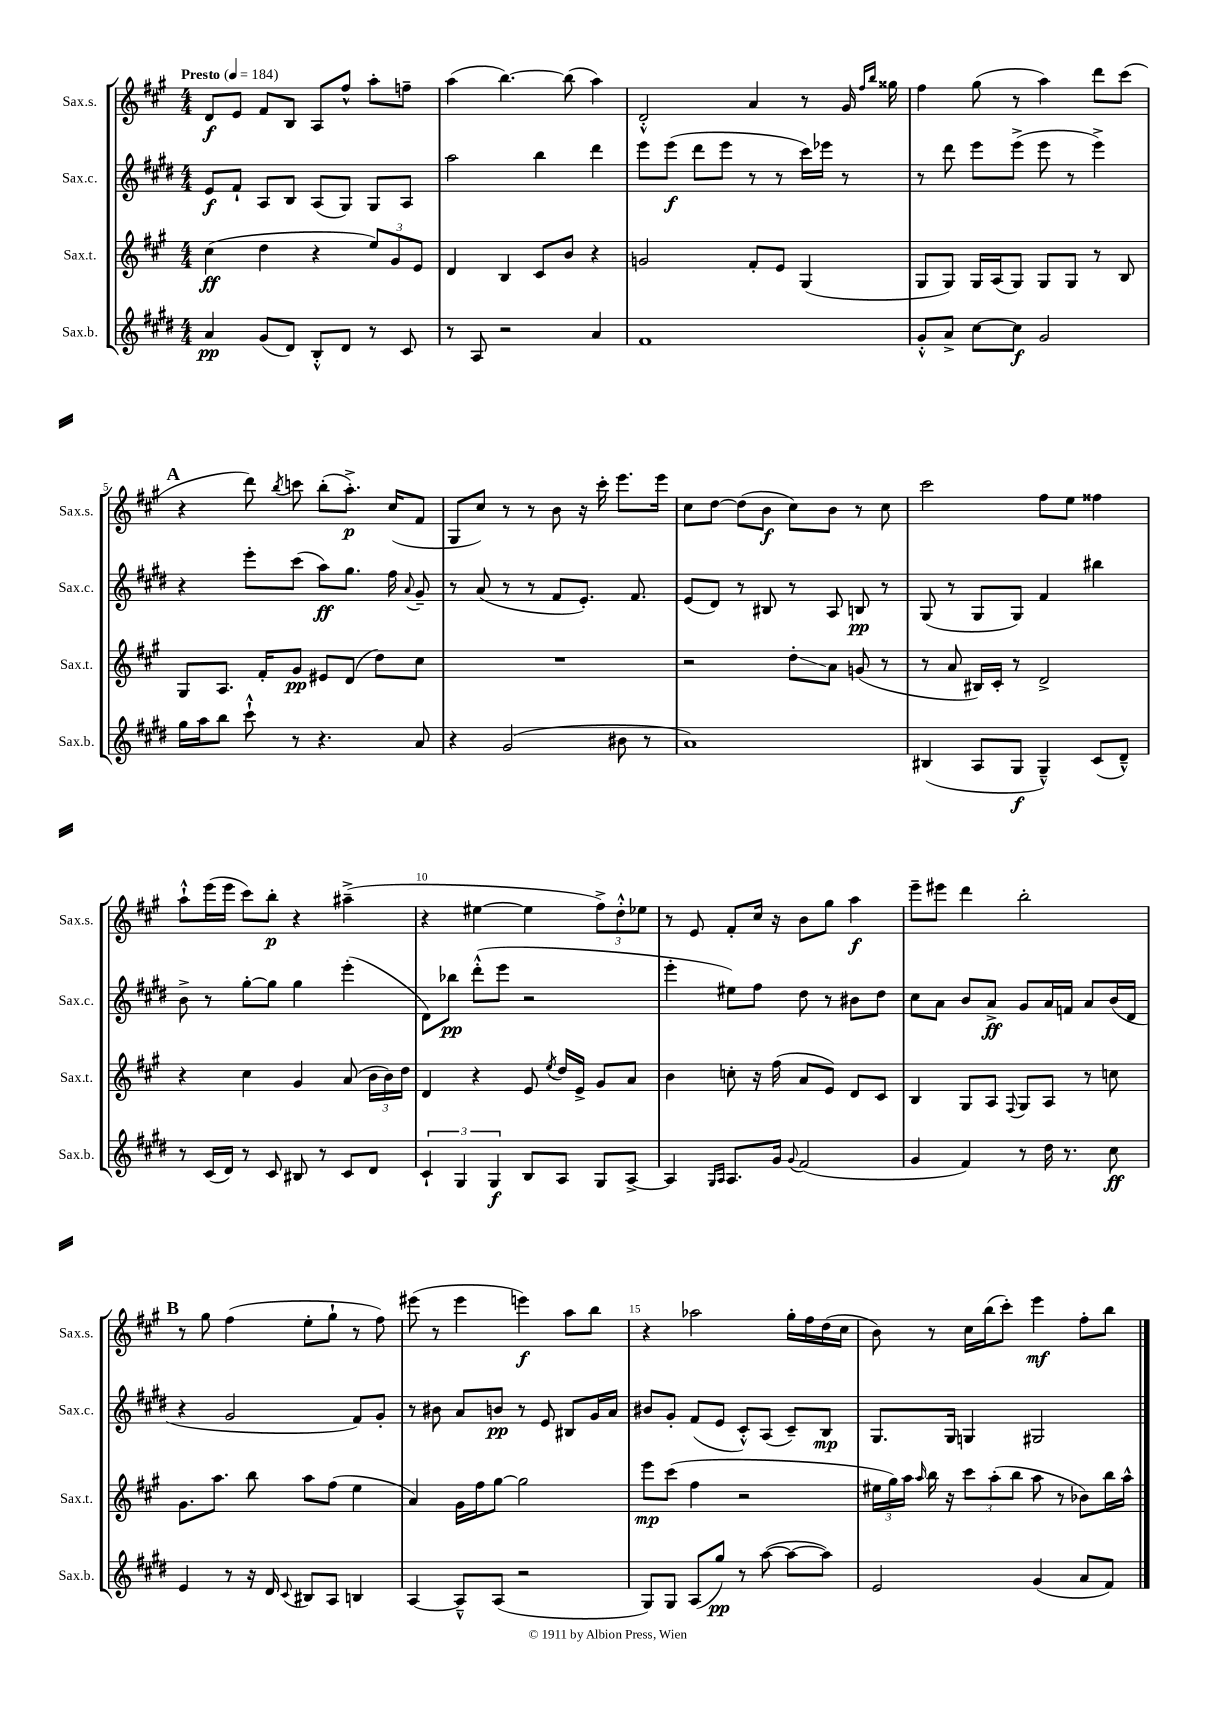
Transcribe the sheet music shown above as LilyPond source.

<<
\new StaffGroup <<
\new Staff = "s0" \with { instrumentName = "Sax.s." shortInstrumentName = "Sax.s." } {
    \clef treble \key a \major \numericTimeSignature \time 4/4 \tempo "Presto" 4 = 184
    \autoBeamOff d'8[\f e'8] fis'8[ b8] a8[ fis''8]-^ a''8[-. f''8]-- |
    a''4( b''4.~) b''8( a''4) |
    d'2-.-^ a'4 r8 gis'16 \grace { fis''16[ b''16] } gisis''16 |
    fis''4 gis''8( r8 a''4) d'''8[ cis'''8]( |
    \mark \markup { \bold "A" } r4 d'''8) \acciaccatura { b''8 } c'''8 b''8[-.( a''8.]-.->\p) cis''16[( fis'8] |
    gis8[ cis''8]) r8 r8 b'8 r16 cis'''16-. e'''8.[ e'''16] |
    cis''8[ d''8]~ d''8[( b'8]\f cis''8[) b'8] r8 cis''8 |
    cis'''2 fis''8[ e''8] fisis''4 |
    a''8[-!-^ e'''16( e'''16] cis'''8[) b''8]-.\p r4 ais''4--->( |
    r4 eis''4~ eis''4 \tuplet 3/2 { fis''8[->) d''8-.-^ ees''8] } |
    r8 e'8 fis'8[-. cis''16] r16 b'8[ gis''8] a''4\f |
    e'''8[-- eis'''8] d'''4 b''2-. |
    \mark \markup { \bold "B" } r8 gis''8 fis''4( e''8[-. gis''8]-! r8 fis''8) |
    eis'''8( r8 eis'''4 e'''4\f) a''8[ b''8] |
    r4 aes''2 gis''16[-. fis''16 d''16( cis''16] |
    b'8) r8 cis''16[ b''16( cis'''8]-.) e'''4\mf fis''8[-. b''8] \bar "|." |
}
\new Staff = "s1" \with { instrumentName = "Sax.c." shortInstrumentName = "Sax.c." } {
    \clef treble \key e \major \numericTimeSignature \time 4/4
    \autoBeamOff e'8[\f fis'8]-! a8[ b8] a8[( gis8]) gis8[ a8] |
    a''2 b''4 dis'''4 |
    e'''8[ e'''8]\f( dis'''8[ e'''8] r8 r8 cis'''16[) ees'''16] r8 |
    r8 dis'''8 e'''8[ e'''8]->( e'''8 r8 e'''4->) |
    \mark \markup { \bold "A" } r4 e'''8[-. cis'''8]( a''8[\ff) gis''8.] fis''16 \appoggiatura { a'8 } gis'8-- |
    r8 a'8( r8 r8 fis'8[ e'8.]-.) fis'8. |
    e'8[( dis'8]) r8 bis8 r8 a8 b8\pp r8 |
    gis8( r8 gis8[ gis8]) fis'4 bis''4 |
    b'8-> r8 gis''8[~-. gis''8] gis''4 e'''4-.( |
    dis'8[) bes''8]\pp dis'''8[-.-^( e'''8] r2 |
    e'''4-. eis''8[) fis''8] dis''8 r8 bis'8[ dis''8] |
    cis''8[ a'8] b'8[ a'8]->\ff gis'8[ a'16 f'16] a'8[ b'16( dis'16] |
    \mark \markup { \bold "B" } r4 gis'2 fis'8[) gis'8]-. |
    r8 bis'8 a'8[ b'8]\pp r8 e'8 bis8[ gis'16 a'16] |
    bis'8[ gis'8]-. fis'8[( e'8] cis'8[-.-^) a8]( cis'8[--) b8]\mp |
    gis8.[ gis16] g4 gis2 \bar "|." |
}
\new Staff = "s2" \with { instrumentName = "Sax.t." shortInstrumentName = "Sax.t." } {
    \clef treble \key a \major \numericTimeSignature \time 4/4
    \autoBeamOff cis''4\ff( d''4 r4 \tuplet 3/2 { e''8[) gis'8 e'8] } |
    d'4 b4 cis'8[ b'8] r4 |
    g'2 fis'8[-. e'8] gis4( |
    gis8[ gis8]) gis16[ a16( gis8]) gis8[ gis8] r8 b8 |
    \mark \markup { \bold "A" } gis8[ a8.] fis'16[-. gis'8]\pp eis'8[ d'8]( d''8[) cis''8] |
    R1 |
    r2 d''8[-.\glissando a'8] g'8( r8 |
    r8 a'8 bis16[) cis'16]-. r8 d'2-> |
    r4 cis''4 gis'4 a'8( \tuplet 3/2 { b'16[ b'16) d''16] } |
    d'4 r4 e'8 \acciaccatura { e''8 } d''16[ e'16]-> gis'8[ a'8] |
    b'4 c''8-. r16 fis''16( a'8[ e'8]) d'8[ cis'8] |
    b4 gis8[ a8] \appoggiatura { fis8 } gis8[ a8] r8 c''8 |
    \mark \markup { \bold "B" } gis'8.[ a''8.] b''8 a''8[ fis''8]( e''4 |
    a'4) gis'16[ fis''16 gis''8]~ gis''2 |
    e'''8[\mp cis'''8]( fis''4 r2 |
    \tuplet 3/2 { eis''16[ gis''16) a''16] } \grace { a''16 } b''16 r16 \tuplet 3/2 { cis'''8[ a''8-.( b''8] } a''8 r8 bes'8[) b''16 a''16]-^ \bar "|." |
}
\new Staff = "s3" \with { instrumentName = "Sax.b." shortInstrumentName = "Sax.b." } {
    \clef treble \key e \major \numericTimeSignature \time 4/4
    \autoBeamOff a'4\pp gis'8[( dis'8]) b8[-.-^ dis'8] r8 cis'8 |
    r8 a8 r2 a'4 |
    fis'1 |
    gis'8[-.-^ a'8]-> cis''8[~ cis''8]\f gis'2 |
    \mark \markup { \bold "A" } gis''16[ a''16 b''8] cis'''8-!-^ r8 r4. a'8 |
    r4 gis'2( bis'8 r8 |
    a'1) |
    bis4( a8[ gis8]\f gis4---^) cis'8[( dis'8]---^) |
    r8 cis'16[( dis'16]) r8 cis'8 bis8 r8 cis'8[ dis'8] |
    \tuplet 3/2 { cis'4-! gis4 gis4\f } b8[ a8] gis8[ a8]~-> |
    a4 \grace { gis16[ a16] } a8.[ gis'16] \appoggiatura { gis'8 } fis'2( |
    gis'4 fis'4) r8 dis''16 r8. cis''8\ff |
    \mark \markup { \bold "B" } e'4 r8 r16 dis'16 \appoggiatura { cis'8 } bis8[ a8] b4 |
    a4~ a8[---^ a8]( r2 |
    gis8[) gis8] a8[( gis''8]\pp) r8 a''8~( a''8[~ a''8]) |
    e'2 gis'4( a'8[ fis'8]) \bar "|." |
}
>>
>>
\layout { \context { \Score \override BarNumber.break-visibility = ##(#f #t #t) barNumberVisibility = #(every-nth-bar-number-visible 5) } }
